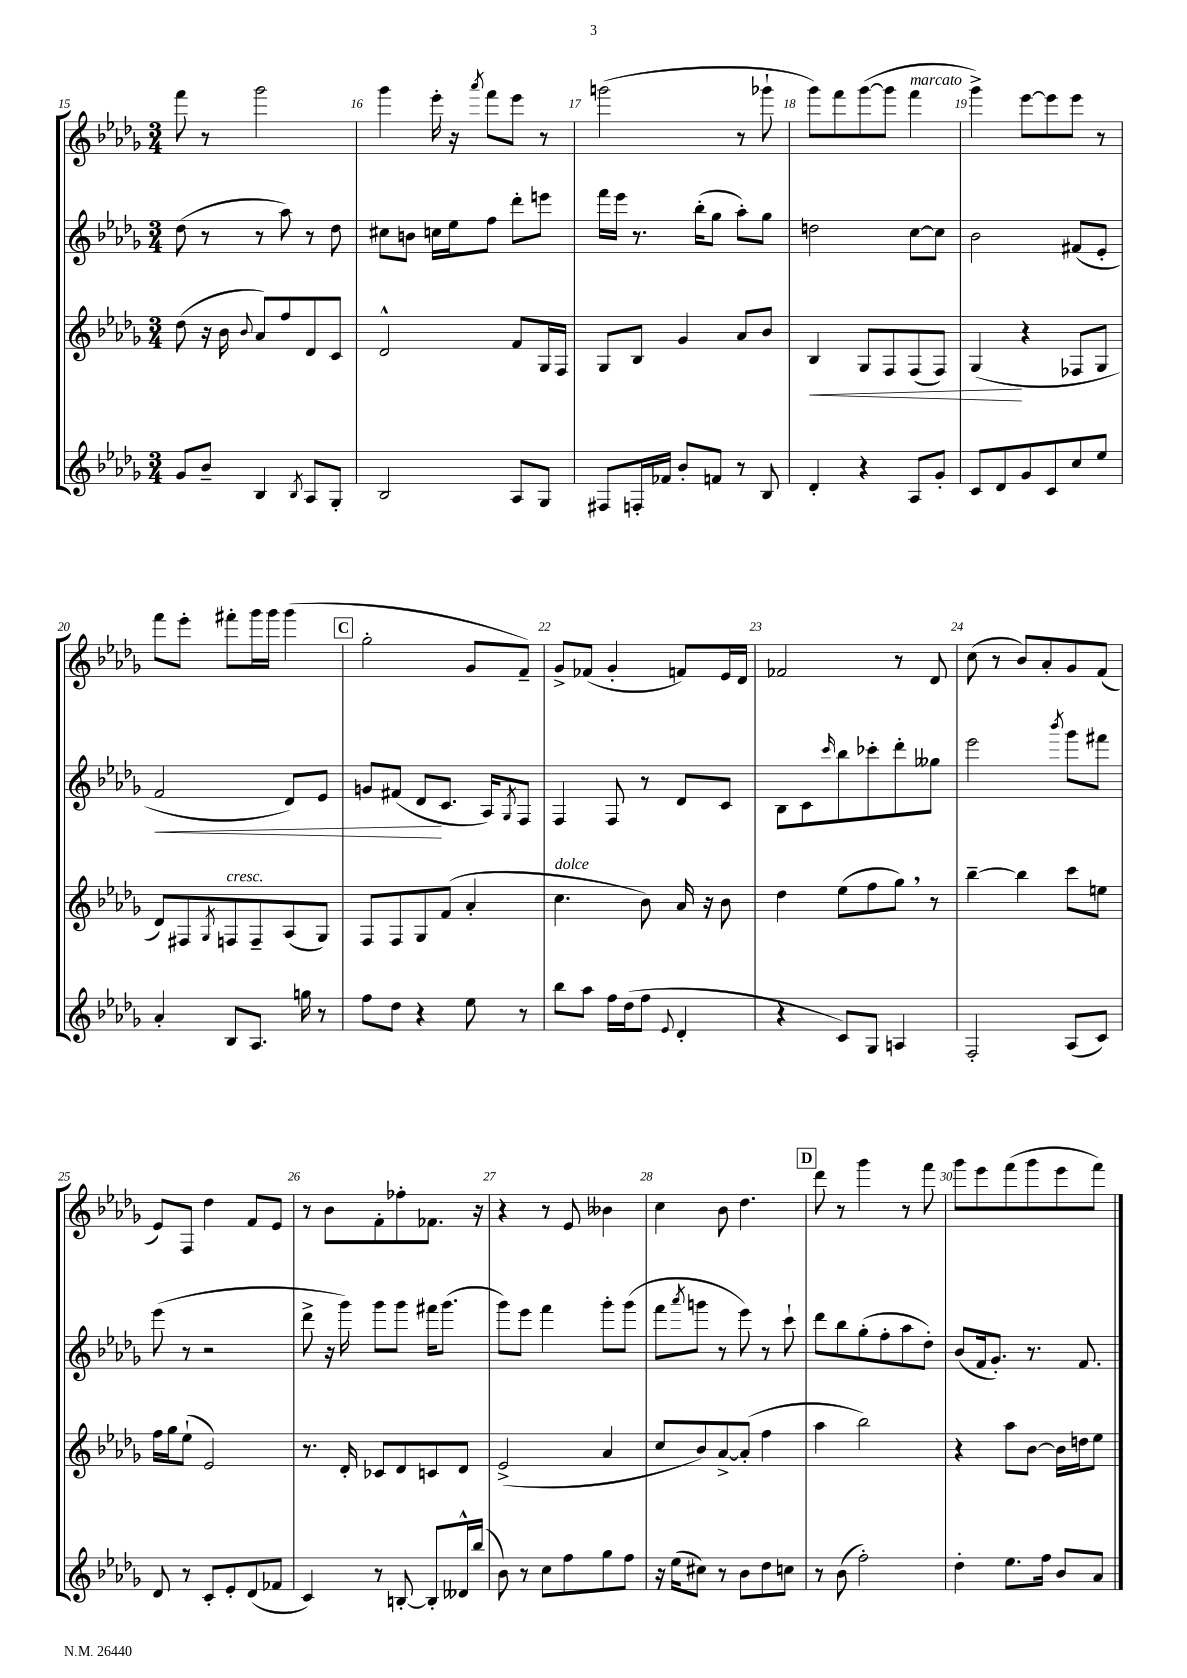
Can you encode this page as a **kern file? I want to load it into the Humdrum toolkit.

**kern	**kern	**dynam	**kern	**dynam	**kern
*part4	*part3	*part3	*part2	*part2	*part1
*staff4	*staff3	*staff3	*staff2	*staff2	*staff1
*clefG2	*clefG2	*	*clefG2	*	*clefG2
*k[b-e-a-d-g-]	*k[b-e-a-d-g-]	*	*k[b-e-a-d-g-]	*	*k[b-e-a-d-g-]
*M3/4	*M3/4	*	*M3/4	*	*M3/4
=15	=15	=15	=15	=15	=15
8g-/L	(8dd-\	.	(8dd-\	.	8fff\
8b-~/J	16r	.	8r	.	8r
.	16b-\	.	.	.	.
.	8qqb-/	.	.	.	.
4B-/	8a-/L)	.	8r	.	2ggg-\
.	8ff/	.	8aa-\)	.	.
8qB-/	.	.	.	.	.
8A-/L	8d-/	.	8r	.	.
8G-'/J	8c/J	.	8dd-\	.	.
=16	=16	=16	=16	=16	=16
2B-/	2d-^^/	.	8cc#X\L	.	4ggg-\
.	.	.	8bn\J	.	.
.	.	.	16ccn\LL	.	16eee-'\
.	.	.	16ee-\J	.	16r
.	.	.	.	.	8qaaa-/
.	.	.	8ff\J	.	8fff\L
8A-/L	8f/L	.	8ddd-'\L	.	8eee-\J
8G-/J	16G-/L	.	8eeen\J	.	8r
.	16F/JJ	.	.	.	.
=17	=17	=17	=17	=17	=17
8F#X/L	8G-/L	.	16fff\LL	.	(2gggn\
.	.	.	16eee-\JJ	.	.
16Fn'/L	8B-/J	.	8.r	.	.
16f-X/JJ	.	.	.	.	.
8b-'/L	4g-/	.	.	.	.
.	.	.	(16bb-'\KL	.	.
8fn/J	.	.	8gg-\J	.	.
8r	8a-/L	.	8aa-'\L)	.	8r
8B-/	8b-/J	.	8gg-\J	.	8ggg-X`\
=18	=18	=18	=18	=18	=18
!	!	!LO:HP:b	!	!	!
4d-'/	4B-/	<	2ddn\	.	8ggg-\L)
.	.	.	.	.	8fff\
4r	8G-/L	.	.	.	([8ggg-\
.	8F/	.	.	.	8ggg-\J]
!	!	!	!	!	!LO:TX:a:i:t=marcato
8A-/L	(8F/	.	[8cc\L	.	4fff\
8g-'/J	8F/J)	.	8cc\J]	.	.
=19	=19	=19	=19	=19	=19
8c/L	(4G-/	.	2b-\	.	4ggg-^\)
8d-/	.	.	.	.	.
8g-/	4r	[	.	.	[8eee-\L
8c/	.	.	.	.	8eee-\]
8cc/	8F-X/L	.	(8f#X/L	.	8eee-\J
8ee-/J	8G-/J	.	8e-'/J	.	8r
!!LO:LB:g=z
=20	=20	=20	=20	=20	=20
!	!	!	!	!LO:HP:b	!
4a-'/	8d-/L)	.	2f/	<	8fff\L
.	8F#X/	.	.	.	8eee-'\J
.	8qG-/	.	.	.	.
!	!LO:TX:a:i:t=cresc.	!	!	!	!
8B-/L	8Fn/	.	.	.	8fff#X'\L
8.A-/J	8F~/	.	.	.	16ggg-\L
.	.	.	.	.	16ggg-\JJ
.	(8A-/	.	8d-/L)	.	(4ggg-\
16ggn\	.	.	.	.	.
8r	8G-/J)	.	8e-/J	.	.
!!LO:REH:place=s1:t=C
=21	=21	=21	=21	=21	=21
8ff\L	8F/L	.	8gn/L	.	2gg-'\
8dd-\J	8F/	.	(8f#X/J	.	.
4r	8G-/	.	8d-/L	.	.
.	(8f/J	.	8.c/J	[	.
8ee-\	4a-'/	.	.	.	8g-/L
.	.	.	16A-/KL)	.	.
.	.	.	8qG-/	.	.
8r	.	.	8F/J	.	8f~/J)
=22	=22	=22	=22	=22	=22
!	!LO:TX:a:i:t=dolce	!	!	!	!
8bb-\L	4.cc\	.	4F/	.	8g-^/L
8aa-\J	.	.	.	.	(8f-X/J
16ff\LL	.	.	8F/	.	4g-'/
(16dd-\J	.	.	.	.	.
8ff\J	8b-\)	.	8r	.	.
8qqe-/	.	.	.	.	.
4d-'/	16a-/	.	8d-/L	.	8fn/L)
.	16r	.	.	.	.
.	8b-\	.	8c/J	.	16e-/L
.	.	.	.	.	16d-/JJ
=23	=23	=23	=23	=23	=23
4r	4dd-\	.	8B-\L	.	2f-X/
.	.	.	8c\	.	.
.	.	.	16qqccc/	.	.
8c/L)	(8ee-\L	.	8bb-\	.	.
8G-/J	8ff\	.	8ccc-X'\	.	.
4An/	8gg-,\J)	.	8ddd-'\	.	8r
.	8r	.	8gg--X\J	.	8d-/
=24	=24	=24	=24	=24	=24
2F'/	[4bb-~\	.	2eee-\	.	(8cc\
.	.	.	.	.	8r
.	4bb-\]	.	.	.	8b-/L)
.	.	.	.	.	8a-'/
.	.	.	8qbbb-/	.	.
(8A-/L	8ccc\L	.	8ggg-\L	.	8g-/
8c/J)	8een\J	.	8fff#X\J	.	(8f/J
!!LO:LB:g=z
=25	=25	=25	=25	=25	=25
8d-/	16ff\LL	.	(8eee-\	.	8e-/L)
.	16gg-\J	.	.	.	.
8r	(8ee-`\J	.	8r	.	8F/J
8c'/L	2e-/)	.	2r	.	4dd-\
8e-'/	.	.	.	.	.
(8d-/	.	.	.	.	8f/L
8f-X/J	.	.	.	.	8e-/J
=26	=26	=26	=26	=26	=26
4c/)	8.r	.	8ddd-^\	.	8r
.	.	.	16r	.	8b-\L
.	16d-'/	.	16ggg-\)	.	.
8r	8c-X/L	.	8ggg-\L	.	8f'\
[8Bn'/	8d-/	.	8ggg-\J	.	8ff-X'\
8B'/L]	8cn/	.	16fff#X\KL	.	8.f-X\J
.	.	.	(8.ggg-\J	.	.
16d--X^^/L	8d-/J	.	.	.	.
(16bb-/JJ	.	.	.	.	16r
=27	=27	=27	=27	=27	=27
8b-\)	(2e-^/	.	8ggg-\L)	.	4r
8r	.	.	8eee-\J	.	.
8cc\L	.	.	4fff\	.	8r
8ff\	.	.	.	.	8e-/
8gg-\	4a-/	.	8ggg-'\L	.	4b--X\
8ff\J	.	.	(8ggg-\J	.	.
=28	=28	=28	=28	=28	=28
16r	8cc/L	.	8fff\L	.	4cc\
(16ee-\KL	.	.	.	.	.
.	.	.	8qaaa-/	.	.
8cc#X\J)	8b-/)	.	8gggn\J	.	.
8r	[8a-^/	.	8r	.	8b-\
8b-\L	(8a-'/J]	.	8eee-\)	.	4.dd-\
8dd-\	4ff\	.	8r	.	.
8ccn\J	.	.	8ccc`\	.	.
!!LO:REH:place=s1:t=D
=29	=29	=29	=29	=29	=29
8r	4aa-\	.	8ddd-\L	.	8ddd-\
(8b-\	.	.	8bb-\	.	8r
2ff'\)	2bb-\)	.	(8gg-'\	.	4ggg-\
.	.	.	8ff'\	.	.
.	.	.	8aa-\	.	8r
.	.	.	8dd-'\J)	.	8fff\
=30	=30	=30	=30	=30	=30
4dd-'\	4r	.	(8b-/L	.	8ggg-\L
.	.	.	16f/k	.	8eee-\
.	.	.	8.g-'/J)	.	.
8.ee-\L	8aa-\L	.	.	.	(8fff\
.	[8b-\J	.	8.r	.	8ggg-\
16ff\Jk	.	.	.	.	.
8b-/L	16b-\LL]	.	.	.	8eee-\
.	16ddn\J	.	8.f/	.	.
8a-/J	8ee-\J	.	.	.	8fff\J)
==	==	==	==	==	==
*-	*-	*-	*-	*-	*-
